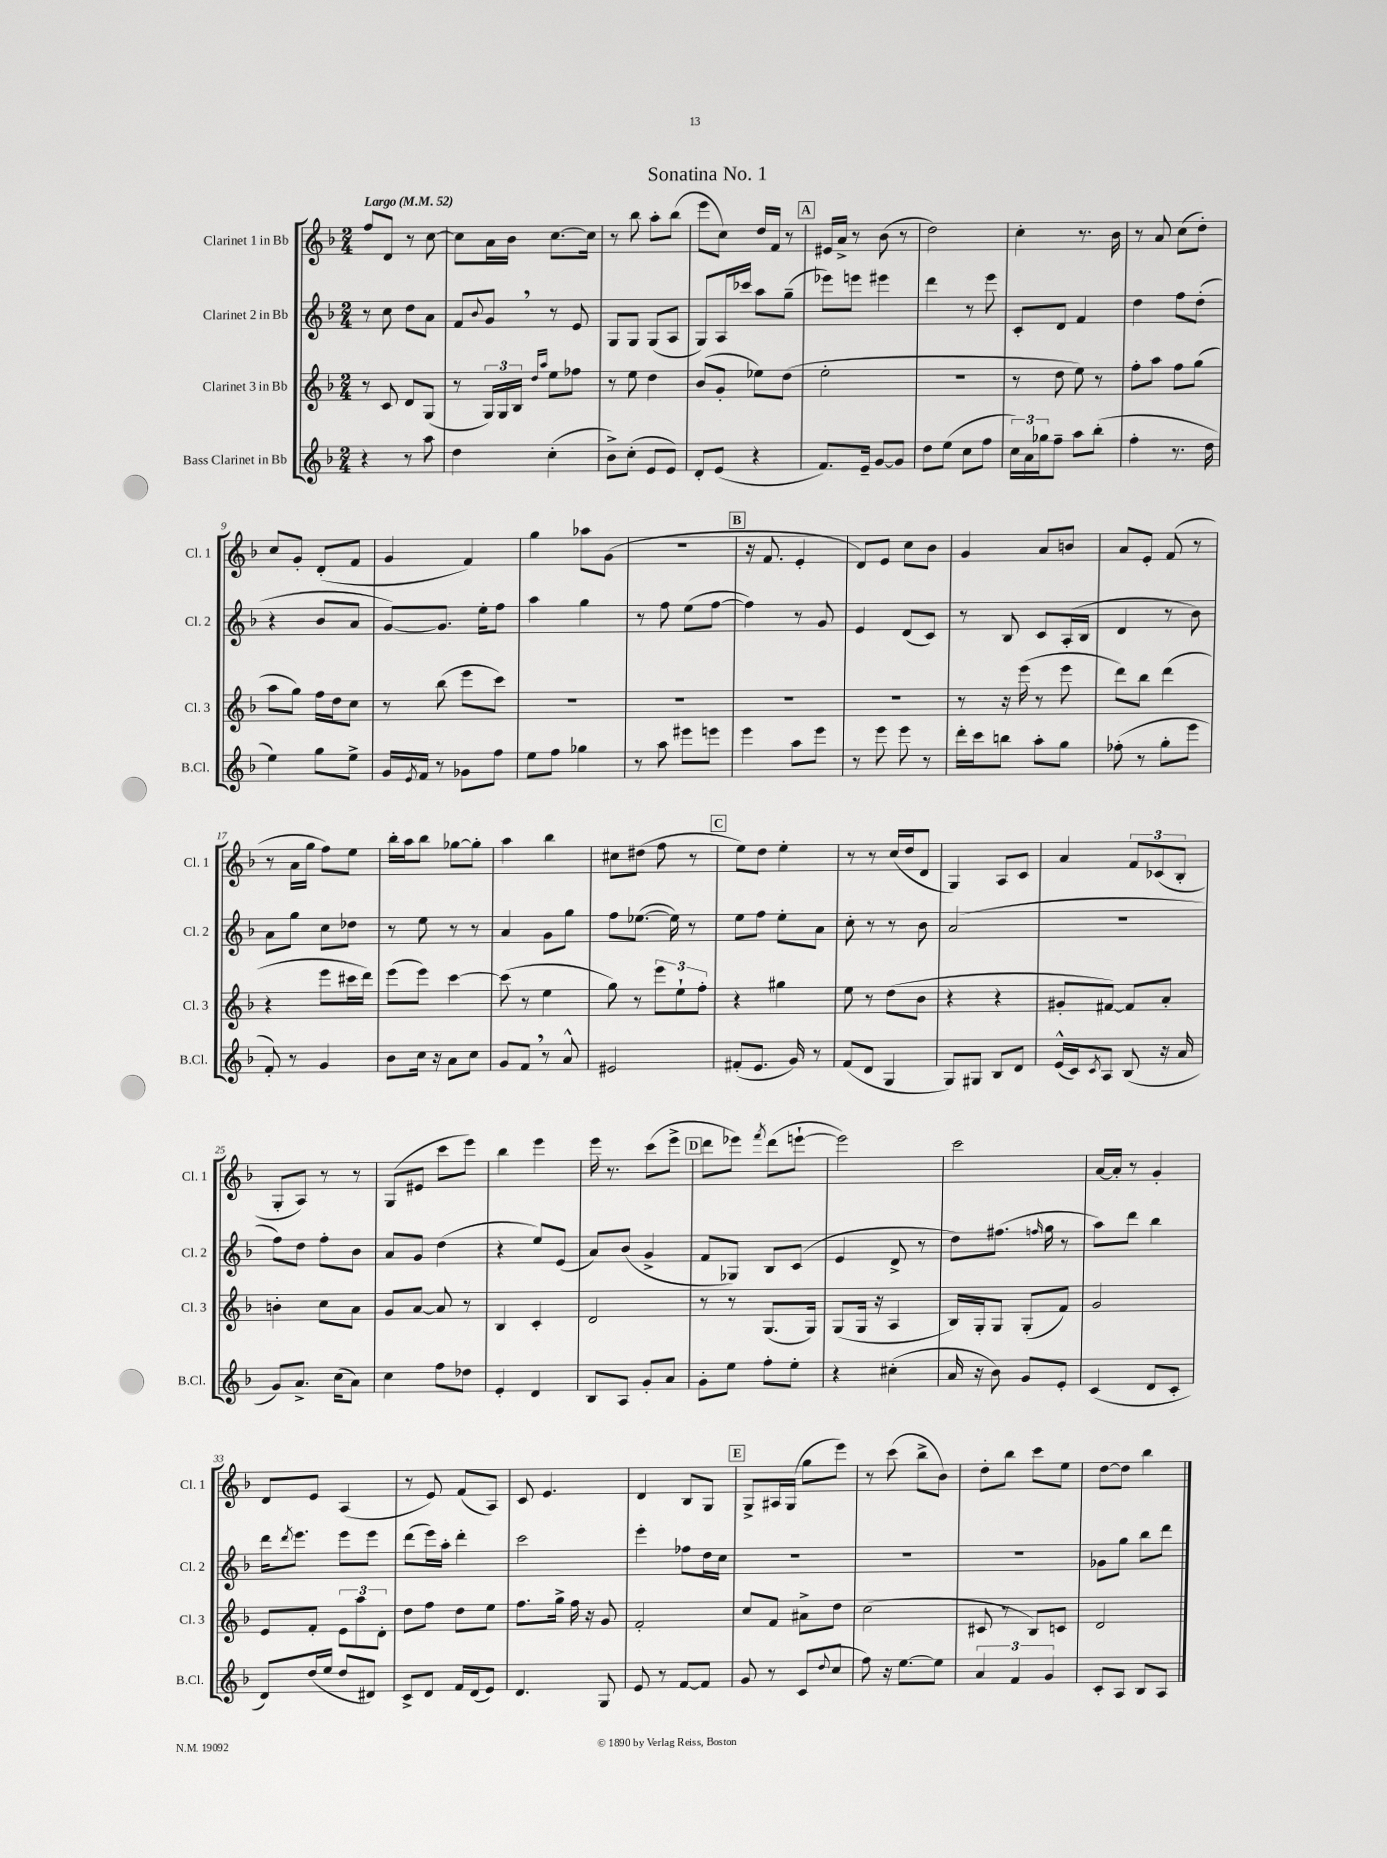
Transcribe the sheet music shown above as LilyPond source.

\header { title = "Sonatina No. 1" }
<<
\new StaffGroup <<
\new Staff = "s0" \with { instrumentName = "Clarinet 1 in Bb" shortInstrumentName = "Cl. 1" } {
    \clef treble \key f \major \numericTimeSignature \time 2/4 \tempo "Largo" 4 = 52
    f''8 d'8 r8 c''8~ |
    c''8 a'16 bes'16 c''8.~ c''16 |
    r8 bes''8 a''8-. bes''8( |
    e'''8 c''8) d''16 f'16 r8 |
    \mark \markup { \box "A" } eis'16 a'16-> r8 bes'8( r8 |
    d''2) |
    c''4-. r8. bes'16 |
    r8 a'8 c''8( d''8-.) |
    c''8 g'8-. d'8-.( f'8 |
    g'4 f'4) |
    g''4 aes''8 g'8( |
    R2 |
    \mark \markup { \box "B" } r16 f'8. e'4-. |
    d'8) e'8 c''8 bes'8 |
    g'4 a'8 b'8 |
    a'8 e'8-. f'8( r8 |
    r8 a'16 g''16 f''8) e''8 |
    bes''16-. a''16 bes''8 ges''8~ ges''8-. |
    a''4 bes''4 |
    cis''8 dis''8( f''8 r8 |
    \mark \markup { \box "C" } e''8) d''8 e''4-. |
    r8 r8 c''16( d''16 d'8 |
    g4) a8 c'8 |
    a'4 \tuplet 3/2 { f'8 ces'8( bes8-. } |
    g8-. a8) r8 r8 |
    g8( eis'8 c'''8 e'''8) |
    bes''4 e'''4 |
    e'''16 r8. c'''8( e'''8-> |
    \mark \markup { \box "D" } d'''8 ees'''8) \acciaccatura { f'''8 } d'''8( e'''8~-! |
    e'''2) |
    c'''2 |
    a'16~ a'16-. r8 g'4-. |
    d'8 e'8 a4( |
    r8 e'8) f'8( a8) |
    c'8 e'4. |
    d'4 bes8 g8 |
    \mark \markup { \box "E" } g8-> ais16 g16( g''8 e'''8) |
    r8 c'''8( bes''8-> bes'8) |
    d''8-. bes''8 c'''8 e''8 |
    d''8~ d''8 bes''4 \bar "|." |
}
\new Staff = "s1" \with { instrumentName = "Clarinet 2 in Bb" shortInstrumentName = "Cl. 2" } {
    \clef treble \key f \major \numericTimeSignature \time 2/4
    r8 c''8 d''8 a'8 |
    f'8 \appoggiatura { bes'8 } g'8 \breathe r8 e'8 |
    g8 g8 g8( a8 |
    g8) a16 ces'''16 a''8 g''8--( |
    \mark \markup { \box "A" } ees'''8) e'''8 eis'''4 |
    d'''4 r8 e'''8 |
    c'8-. d'8 f'4 |
    d''4 f''8 d''8-.( |
    r4 bes'8 a'8 |
    g'8~) g'8. e''16-. f''8 |
    a''4 g''4 |
    r8 f''8 e''8( f''8~ |
    \mark \markup { \box "B" } f''4) r8 g'8 |
    e'4 d'8( c'8) |
    r8 bes8 c'8 a16-.( bes16 |
    d'4 r8 bes'8) |
    a'8 g''8 c''8 des''8 |
    r8 e''8 r8 r8 |
    a'4 g'8 g''8 |
    f''8 ees''8.~( ees''16) r8 |
    \mark \markup { \box "C" } e''8 f''8 e''8-. a'8 |
    c''8-. r8 r8 bes'8 |
    a'2( |
    r2 |
    f''8) d''8 f''8-. bes'8 |
    a'8 g'8 d''4( |
    r4 e''8) e'8( |
    a'8) bes'8( g'4-> |
    \mark \markup { \box "D" } f'8 ges8) bes8 c'8( |
    e'4 d'8-> r8 |
    d''8) fis''8.( \grace { f''16 } g''16 r8 |
    a''8) d'''8 bes''4 |
    d'''16 \acciaccatura { d'''8 } e'''8. e'''8 e'''8 |
    d'''8( e'''16) a''16-. d'''4-. |
    c'''2 |
    e'''4-. fes''8 d''16 c''16 |
    \mark \markup { \box "E" } R2 |
    R2 |
    R2 |
    ges'8 g''8 bes''8 d'''8 \bar "|." |
}
\new Staff = "s2" \with { instrumentName = "Clarinet 3 in Bb" shortInstrumentName = "Cl. 3" } {
    \clef treble \key f \major \numericTimeSignature \time 2/4
    r8 c'8 d'8 g8( |
    r8 \tuplet 3/2 { g16) g16 bes16 } \grace { d''16 a''16 } e''8 fes''8 |
    r8 e''8 d''4 |
    bes'8( g'8-. ees''8) d''8( |
    \mark \markup { \box "A" } e''2-. |
    R2 |
    r8 d''8 e''8) r8 |
    f''8-. a''8 f''8 g''8( |
    a''8 g''8) f''16 d''16 c''8 |
    r8 bes''8( e'''8 c'''8) |
    R2 |
    R2 |
    \mark \markup { \box "B" } R2 |
    R2 |
    r8 r16 e'''16( r8 e'''8 |
    d'''8) bes''8 d'''4( |
    r4 e'''8 cis'''16 d'''16) |
    e'''8( e'''8) c'''4~ |
    c'''8( r8 e''4 |
    g''8) r8 \tuplet 3/2 { e'''8 e''8-! f''8-. } |
    \mark \markup { \box "C" } r4 gis''4 |
    e''8 r8 d''8( bes'8 |
    r4 r4 |
    gis'8-. fis'8~) fis'8 a'8-. |
    b'4-. c''8 a'8 |
    g'8 a'8~ a'8 r8 |
    bes4 c'4-. |
    d'2 |
    \mark \markup { \box "D" } r8 r8 g8.( g16) |
    g8( g16 r16 a4 |
    bes16) g16-. g8 g8-.( f'8) |
    g'2 |
    e'8 f'8-. \tuplet 3/2 { e'8 a''8 d'8-. } |
    d''8 f''8 d''8 e''8 |
    f''8. g''16-> f''16 r16 g'8 |
    f'2-. |
    \mark \markup { \box "E" } c''8 f'8 ais'8-> d''8 |
    c''2( |
    cis'8 r8 bes8) c'8 |
    d'2 \bar "|." |
}
\new Staff = "s3" \with { instrumentName = "Bass Clarinet in Bb" shortInstrumentName = "B.Cl." } {
    \clef treble \key f \major \numericTimeSignature \time 2/4
    r4 r8 a''8 |
    d''4 c''4-.( |
    bes'8->) c''8-.( e'8 e'8) |
    d'8-. e'8( r4 |
    \mark \markup { \box "A" } f'8.) e'16-- g'8~ g'8 |
    d''8 e''8( c''8 f''8 |
    \tuplet 3/2 { c''16) a'16 ges''16 } f''8-- a''8 bes''8-.( |
    f''4-. r8. d''16 |
    e''4) g''8 e''8-> |
    g'16 \acciaccatura { e'8 } f'16 r8 ges'8 f''8 |
    e''8 f''8 ges''4 |
    r8 a''8 eis'''8 e'''8 |
    \mark \markup { \box "B" } e'''4 a''8 e'''8 |
    r8 e'''8 e'''8 r8 |
    d'''16-. c'''16 b''8 a''8-. g''8 |
    fes''8-.( r8 g''8-. e'''8 |
    f'8-.) r8 g'4 |
    bes'8 c''16 r16 a'8 c''8 |
    g'8 f'8 \breathe r8 a'8-^ |
    eis'2 |
    \mark \markup { \box "C" } fis'8-.( e'8. g'16) r8 |
    f'8( d'8 g4 |
    g8) gis8 bes8 d'8 |
    e'16-^( c'16) \acciaccatura { c'8 } a8 bes8( r16 a'16 |
    g'8) a'8.-> c''16( a'8) |
    c''4 f''8 des''8 |
    e'4-. d'4 |
    bes8 a8 g'8-. a'8 |
    \mark \markup { \box "D" } g'8-. e''8 f''8-. e''8-. |
    r4 cis''4-.( |
    a'16 r16 bes'8) g'8 e'8-. |
    c'4( d'8 c'8-. |
    d'8) d''16( e''16 d''8 dis'8) |
    c'8-> d'8 f'16 d'16( e'8) |
    d'4. g8 |
    e'8 r8 f'8~ f'8 |
    \mark \markup { \box "E" } g'8 r8 c'8( \appoggiatura { d''8 } c''8 |
    f''8) r16 e''8.~ e''8 |
    \tuplet 3/2 { a'4 f'4 g'4 } |
    c'8-. a8 bes8 a8 \bar "|." |
}
>>
>>
